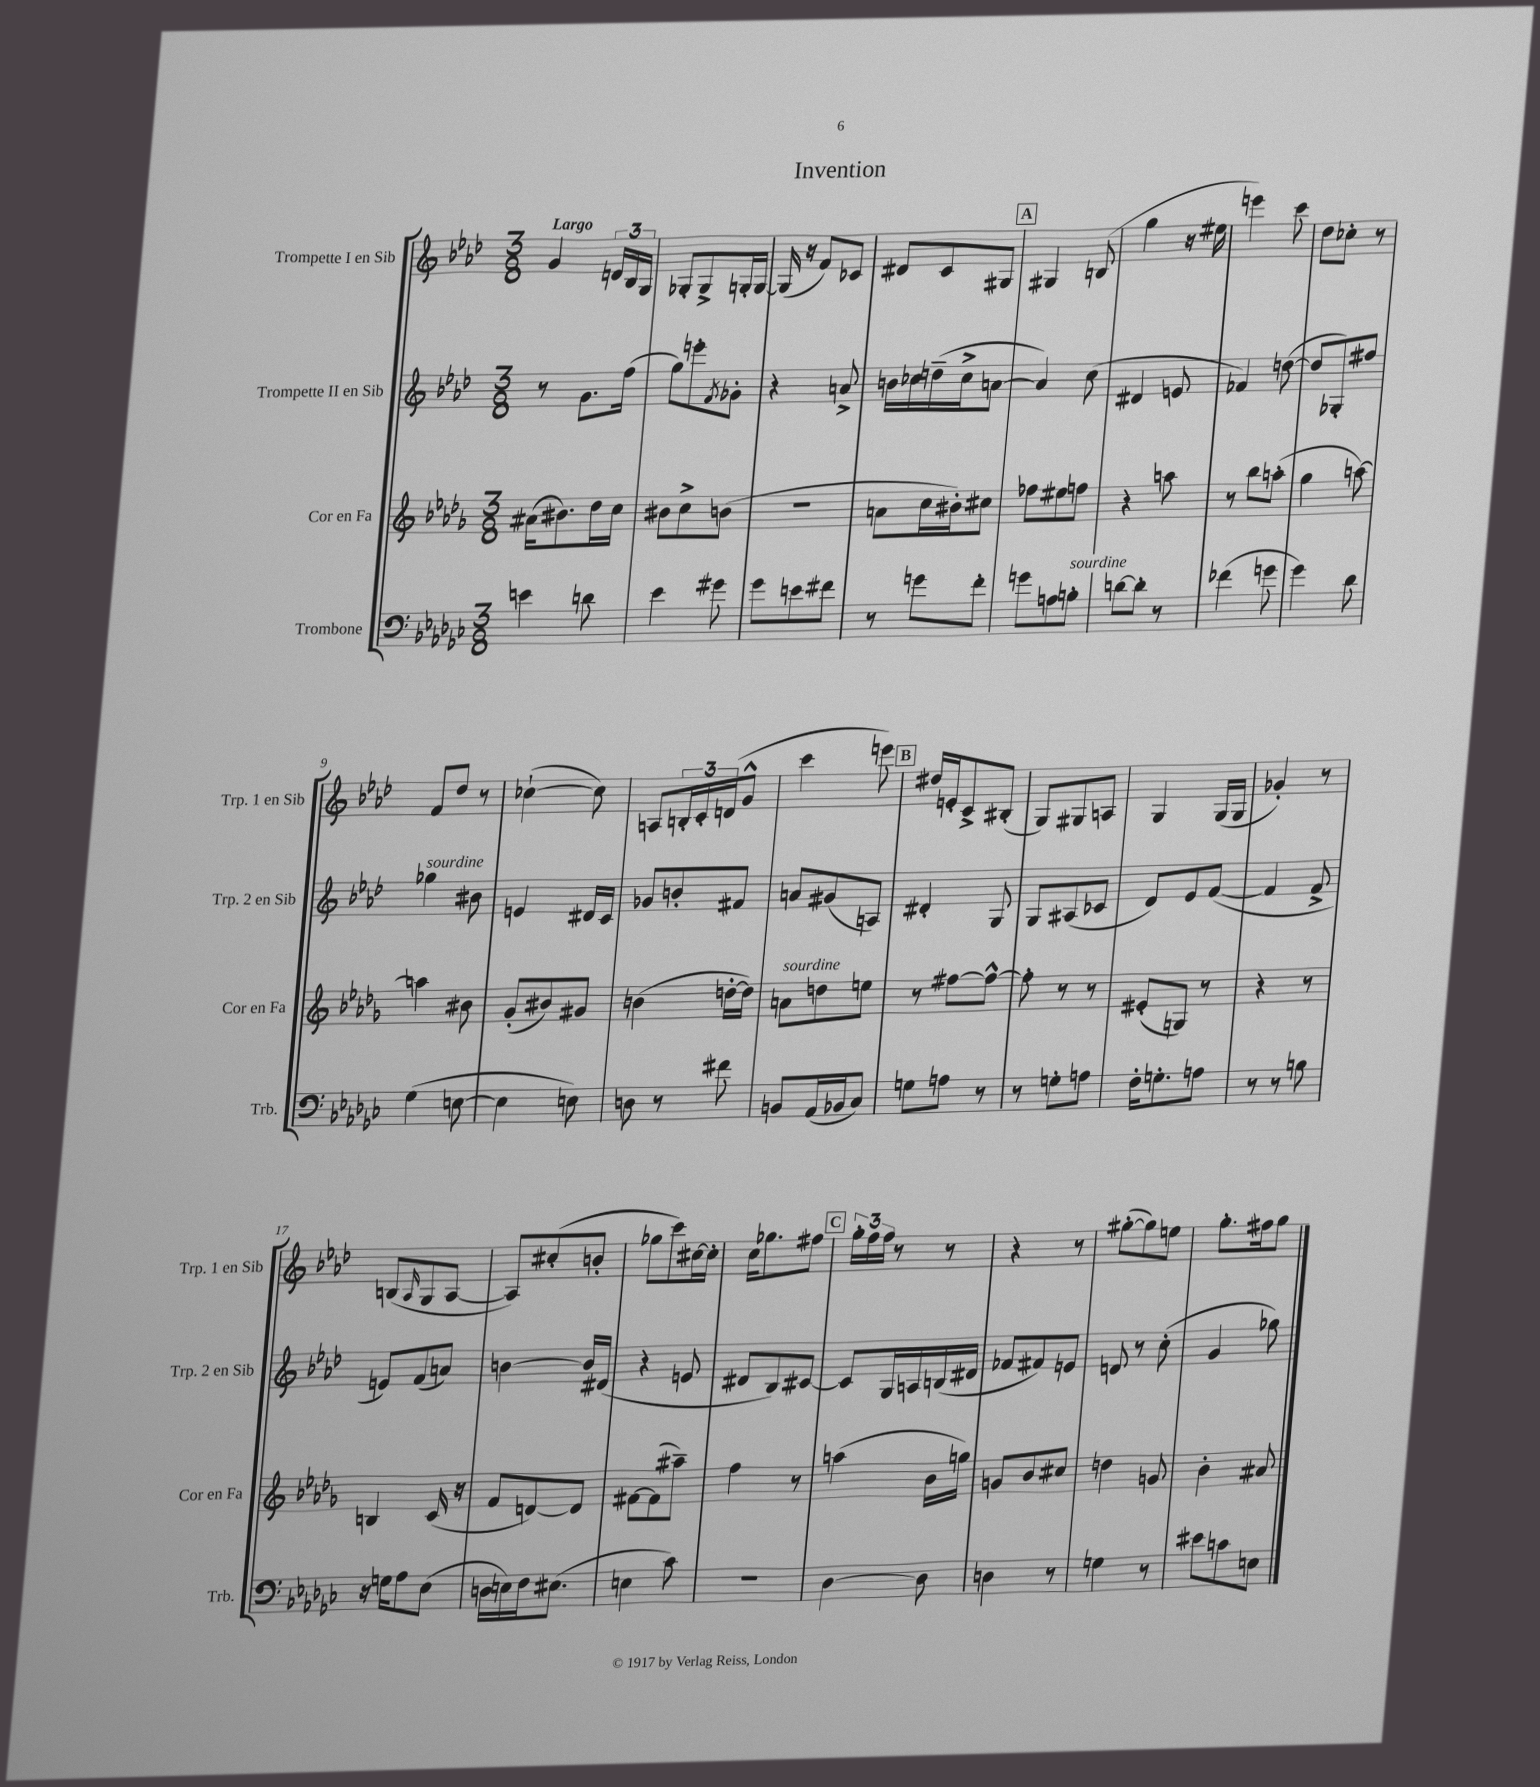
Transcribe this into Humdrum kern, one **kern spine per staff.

**kern	**kern	**kern	**kern
*part4	*part3	*part2	*part1
*staff4	*staff3	*staff2	*staff1
*I"Trombone	*I"Cor en Fa	*I"Trompette II en Sib	*I"Trompette I en Sib
*I'Trb.	*I'Cor en Fa	*I'Trp. 2 en Sib	*I'Trp. 1 en Sib
*clefF4	*clefG2	*clefG2	*clefG2
*k[b-e-a-d-g-c-]	*k[b-e-a-d-g-]	*k[b-e-a-d-]	*k[b-e-a-d-]
*M3/8	*M3/8	*M3/8	*M3/8
=1	=1	=1	=1
!	!	!	!LO:TX:a:B:t=Largo
4en\	(16a#X\KL	8r	4g/
.	8.b#X\)	.	.
.	.	8.g\L	.
8dn\	16dd-\L	.	24dn/LL
.	.	.	24B-/
.	16cc\JJ	(16ff\Jk	.
.	.	.	24G/JJ
=2	=2	=2	=2
4e-\	8b#X\L	8gg\L)	8G-X'/L
.	8cc^\	8eeen'\	8G-^/
.	.	8qf/	.
8g#X\	(8bn\J	8g-X'\J	16Gn'/L
.	.	.	[16G/JJ
=3	=3	=3	=3
8g-\L	4.r	4r	(16G/]
.	.	.	16r
8en\	.	.	8f/L)
8f#X\J	.	8an^/	8c-X/J
=4	=4	=4	=4
8r	8an\L	16bn\LL	8d#X/L
.	.	16cc-X\	.
8gn\L	16cc\L	(16ddn~\	8c/
.	16b#X'\J)	16cc-^\J	.
8f'\J	8cc#X\J	[8an\J	8G#X/J
!!LO:REH:place=s1:t=A
=5	=5	=5	=5
8gn\L	8ff-X\L	4a/])	4G#X/
8An\	8ee#X\	.	.
!LO:TX:a:i:t=sourdine	!	!	!
8Bn'\J	8ffn\J	(8cc\	(8Bn/
=6	=6	=6	=6
[8dn\L	4r	4d#X/	4gg\
8d'\J]	.	.	.
8r	8aan\	8en/	16r
.	.	.	16ee#X\
=7	=7	=7	=7
(4f-X\	8r	4f-X/)	4eeen\)
.	8bb-\L	.	.
8gn\	(8aan'\J	([8ddn\	8ccc\
=8	=8	=8	=8
4g-\)	4gg-\	8dd/L]	8dd-\L
.	.	8G-X'/)	8cc-X'\J
8d-\	[8aan\)	8ff#X/J	8r
!!LO:LB:g=z
=9	=9	=9	=9
!	!	!LO:TX:a:i:t=sourdine	!
(4G-\	4aan\]	4gg-X\	8f/L
.	.	.	8dd-/J
[8En\	8b#X\	8b#X\	8r
=10	=10	=10	=10
4E\]	(8g-'/L	4en/	([4cc-X`\
.	8b#X/)	.	.
8En\)	8g#X/J	16d#X/LL	8cc-\])
.	.	16c/JJ	.
=11	=11	=11	=11
8Dn\	(4bn\	8g-X/L	8An/L
8r	.	8bn'/	24Bn'/L
.	.	.	24c'/
.	.	.	(24dn/J
8f#X\	[16ddn'\LL	8f#X/J	8g^^/J
.	16dd\JJ])	.	.
=12	=12	=12	=12
!	!LO:TX:a:i:t=sourdine	!	!
8BBn/L	8an\L	8an/L	4ccc\
(16AA-/L	8ddn\	(8g#X/	.
16BB-X/J	.	.	.
8C-/J)	8een\J	8An/J)	8eeen\)
!!LO:REH:place=s1:t=B
=13	=13	=13	=13
8Gn\L	8r	4d#X'/	16dd#X/LL
.	.	.	16en'/J
8An\J	[8ff#X\L	.	8c^/
8r	8ff#^^\J_	8G/	(8B#X'/J
=14	=14	=14	=14
8r	8ff#'\]	8G/L	8G/L)
8Gn'\L	8r	(8A#X/	8G#X/
8An\J	8r	8c-X/J	8An/J
=15	=15	=15	=15
16F'\KL	(8e#X'/L	8d-/L)	4G/
8.Gn'\	.	.	.
.	8Gn/J)	8e-/	.
8An\J	8r	([8f/J	(16G/LL
.	.	.	16G/JJ
=16	=16	=16	=16
8r	4r	4f/]	4g-X'/)
8r	.	.	.
8Bn\	8r	8f^/	8r
!!LO:LB:g=z
=17	=17	=17	=17
16r	4Bn/	8en/L)	(8Bn/L
16Gn\KL	.	.	.
.	.	.	16qqA-/
8A-\	.	(8f/	8G/
(8E-\J	(16c/	8an/J)	[8A-/J
.	16r	.	.
=18	=18	=18	=18
16Dn\LL	8f/L	[4bn\	8A-/L])
16En\)	.	.	.
16F\J	[8dn/)	.	(8cc#X'/
(8.E#X\J	.	.	.
.	8d/J]	16b/LL]	8bn'/J
.	.	(16d#X/JJ	.
=19	=19	=19	=19
4En\	[8f#X\L	4r	8gg-X\L
.	(8f#\]	.	8ccc\)
8c-\)	8aa#X~\J)	8en/	[16cc#X\L
.	.	.	16cc#'\JJ]
=20	=20	=20	=20
4.r	4ff\	8d#X/L	16cc\KL
.	.	.	8.gg-X\
.	.	8B-/)	.
.	8r	[8c#X/J	8ff#X\J
!!LO:REH:place=s1:t=C
=21	=21	=21	=21
[4D-\	(4aan\	8c#/L]	24gg'\LL
.	.	.	24ff\
.	.	.	24ff\JJ
.	.	16G/L	8r
.	.	16An/	.
8D-\]	16b-\LL	(16Bn/	8r
.	16ggn\JJ)	16d#X/JJ	.
=22	=22	=22	=22
4Dn\	8gn/L	8f-X/L	4r
.	8b-/	8f#X/)	.
8r	8cc#X/J	8en/J	8r
=23	=23	=23	=23
4Gn\	4ddn\	8dn/	([8gg#X'\L
.	.	8r	8gg#\])
8r	8gn/	(8cc'\	8een\J
=24	=24	=24	=24
8e#X\L	4b-'\	4g/	8.gg'\L
8cn\	.	.	.
.	.	.	16ff#X\k
8En\J	8a#X/	8gg-X\)	8gg\J
==	==	==	==
*-	*-	*-	*-
